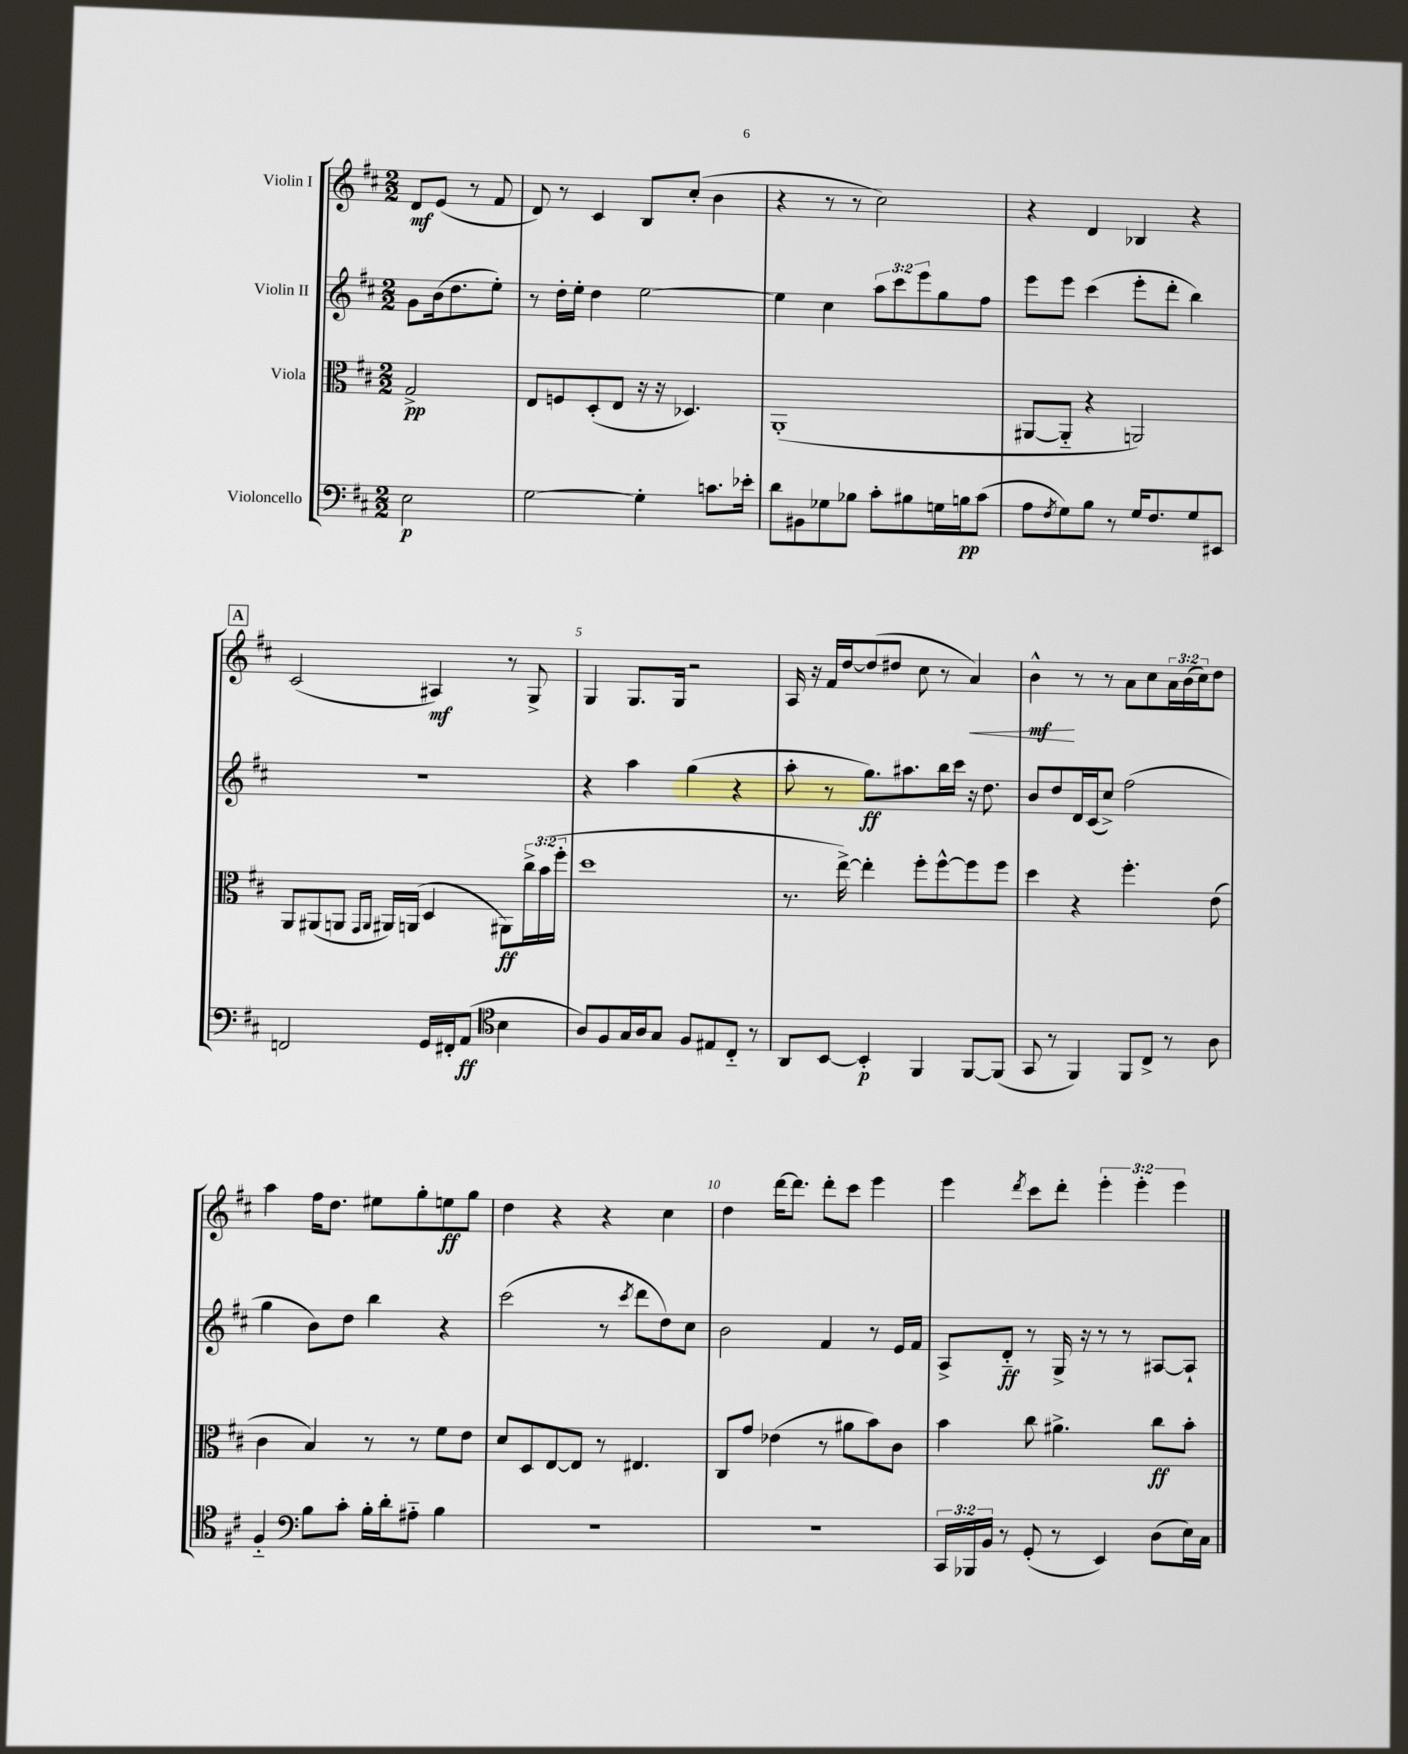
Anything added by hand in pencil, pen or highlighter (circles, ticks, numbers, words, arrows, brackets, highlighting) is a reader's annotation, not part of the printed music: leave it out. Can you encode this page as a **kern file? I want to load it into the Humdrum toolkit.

**kern	**kern	**kern	**kern
*staff4	*staff3	*staff2	*staff1
*clefF4	*clefC3	*clefG2	*clefG2
*k[f#c#]	*k[f#c#]	*k[f#c#]	*k[f#c#]
*M2/2	*M2/2	*M2/2	*M2/2
2E	2G^	8g	8d
.	.	(16b	(8e
.	.	8.dd	.
.	.	.	8r
.	.	8ee')	8f#
=	=	=	=
[2G	8E	8r	8d)
.	8F	16dd'	8r
.	.	16ee'	.
.	(8D'	4dd	4c#
.	8E	.	.
4G']	16r	[2ee	8B
.	16r	.	.
.	4.D-)	.	(8cc#'
8.c	.	.	4b
16e-'	.	.	.
=	=	=	=
8d	(1AA'	4ee]	4r
8BB#	.	.	.
8G-	.	4cc#	8r
8B-	.	.	8r
8c#'	.	12aa	2cc#)
.	.	12ccc#	.
8B#	.	.	.
.	.	12eee	.
16G	.	8gg	.
16B	.	.	.
(8c#	.	8ff#	.
=	=	=	=
8A	[8AA#	8eee	4r
8qF#	.	.	.
8G)	8AA#'~]	8eee	.
8B	4r	(4ccc#	4d
8r	.	.	.
16G	2AA)	8eee'	4B-
8.F#	.	.	.
.	.	8ddd'	.
8G	.	4bb)	4r
8EE#	.	.	.
=	=	=	=
2FF	8AA	1r	(2c#
.	(8AA#	.	.
.	8AA	.	.
.	16qqGG	.	.
.	16qqAA	.	.
.	16AA#)	.	.
.	(16AA	.	.
16GG	4D	.	4A#)
16FF#'	.	.	.
(8AA	.	.	.
*clefC4	*	*	*
4B	8AA#)	.	8r
.	24cc#^	.	8G^
.	(24b	.	.
.	24ff#'	.	.
=	=	=	=
8A)	1dd	4r	4G
8F#	.	.	.
16G	.	4aa	8.G
16A	.	.	.
8G	.	.	.
.	.	.	16G
8F#	.	(4gg	2r
8E#	.	.	.
8C#'~	.	4r	.
8r	.	.	.
=	=	=	=
8AA	8.r	8aa'	16A
.	.	.	16r
[8BB	.	8r	16f#
.	[16ee^)	.	[16dd
4BB']	4ee']	8.gg)	(8dd]
.	.	.	8dd#
.	.	8.aa#	.
4FF#	8ff#'	.	8cc#
.	[8ff#^^	16bb	8r
.	.	16ccc#	.
[8FF#	8ff#]	16r	4a)
.	.	8.dd	.
(8FF#]	8ff#	.	.
=	=	=	=
8GG	4dd	8b	4b^^
8r	.	8dd	.
4FF#)	4r	16d	8r
.	.	(16c#	.
.	.	8cc#^)	8r
8FF#	4.ff#'	(2ff#	8a
8C#^	.	.	8cc#
8r	.	.	24a
.	.	.	(24b
.	.	.	24cc#)
8A	(8e	.	8dd
=	=	=	=
4F#'~	4c#	4gg	4aa
*clefF4	*	*	*
8B	4B)	8b)	16ff#
.	.	.	8.dd
8c#'	.	8dd	.
16B'	8r	4bb	8ee#
16d'	.	.	.
8A#'~	8r	.	8gg'
4B	8f#	4r	8ee
.	8e	.	8gg
=	=	=	=
1r	8d	(2ccc#	4dd
.	8D	.	.
.	[8E	.	4r
.	8E]	.	.
.	8r	8r	4r
.	.	8qccc#	.
.	4.E#	8ddd	.
.	.	8dd)	4cc#
.	.	8cc#	.
=	=	=	=
1r	8C#	2b	4dd
.	8g	.	.
.	(4e-	.	[16ddd
.	.	.	8.ddd]
.	8r	4f#	8ddd'
.	8a#	.	8ccc#
.	8b)	8r	4eee
.	8c#	16e	.
.	.	16f#	.
=	=	=	=
24CC#	4b	8A^	4eee
24BBB-	.	.	.
24BB	.	.	.
8r	.	8d'~	.
.	.	.	8qddd
(8GG'	8cc#	8r	8ccc#
8r	4.a#^	16G^	8ddd'
.	.	16r	.
4EE)	.	8r	6eee'
.	.	8r	.
.	.	.	6eee'
(8D	8cc#	[8A#	.
.	.	.	6eee
16E)	8b'	8A#`]	.
16C#	.	.	.
==	==	==	==
*-	*-	*-	*-
